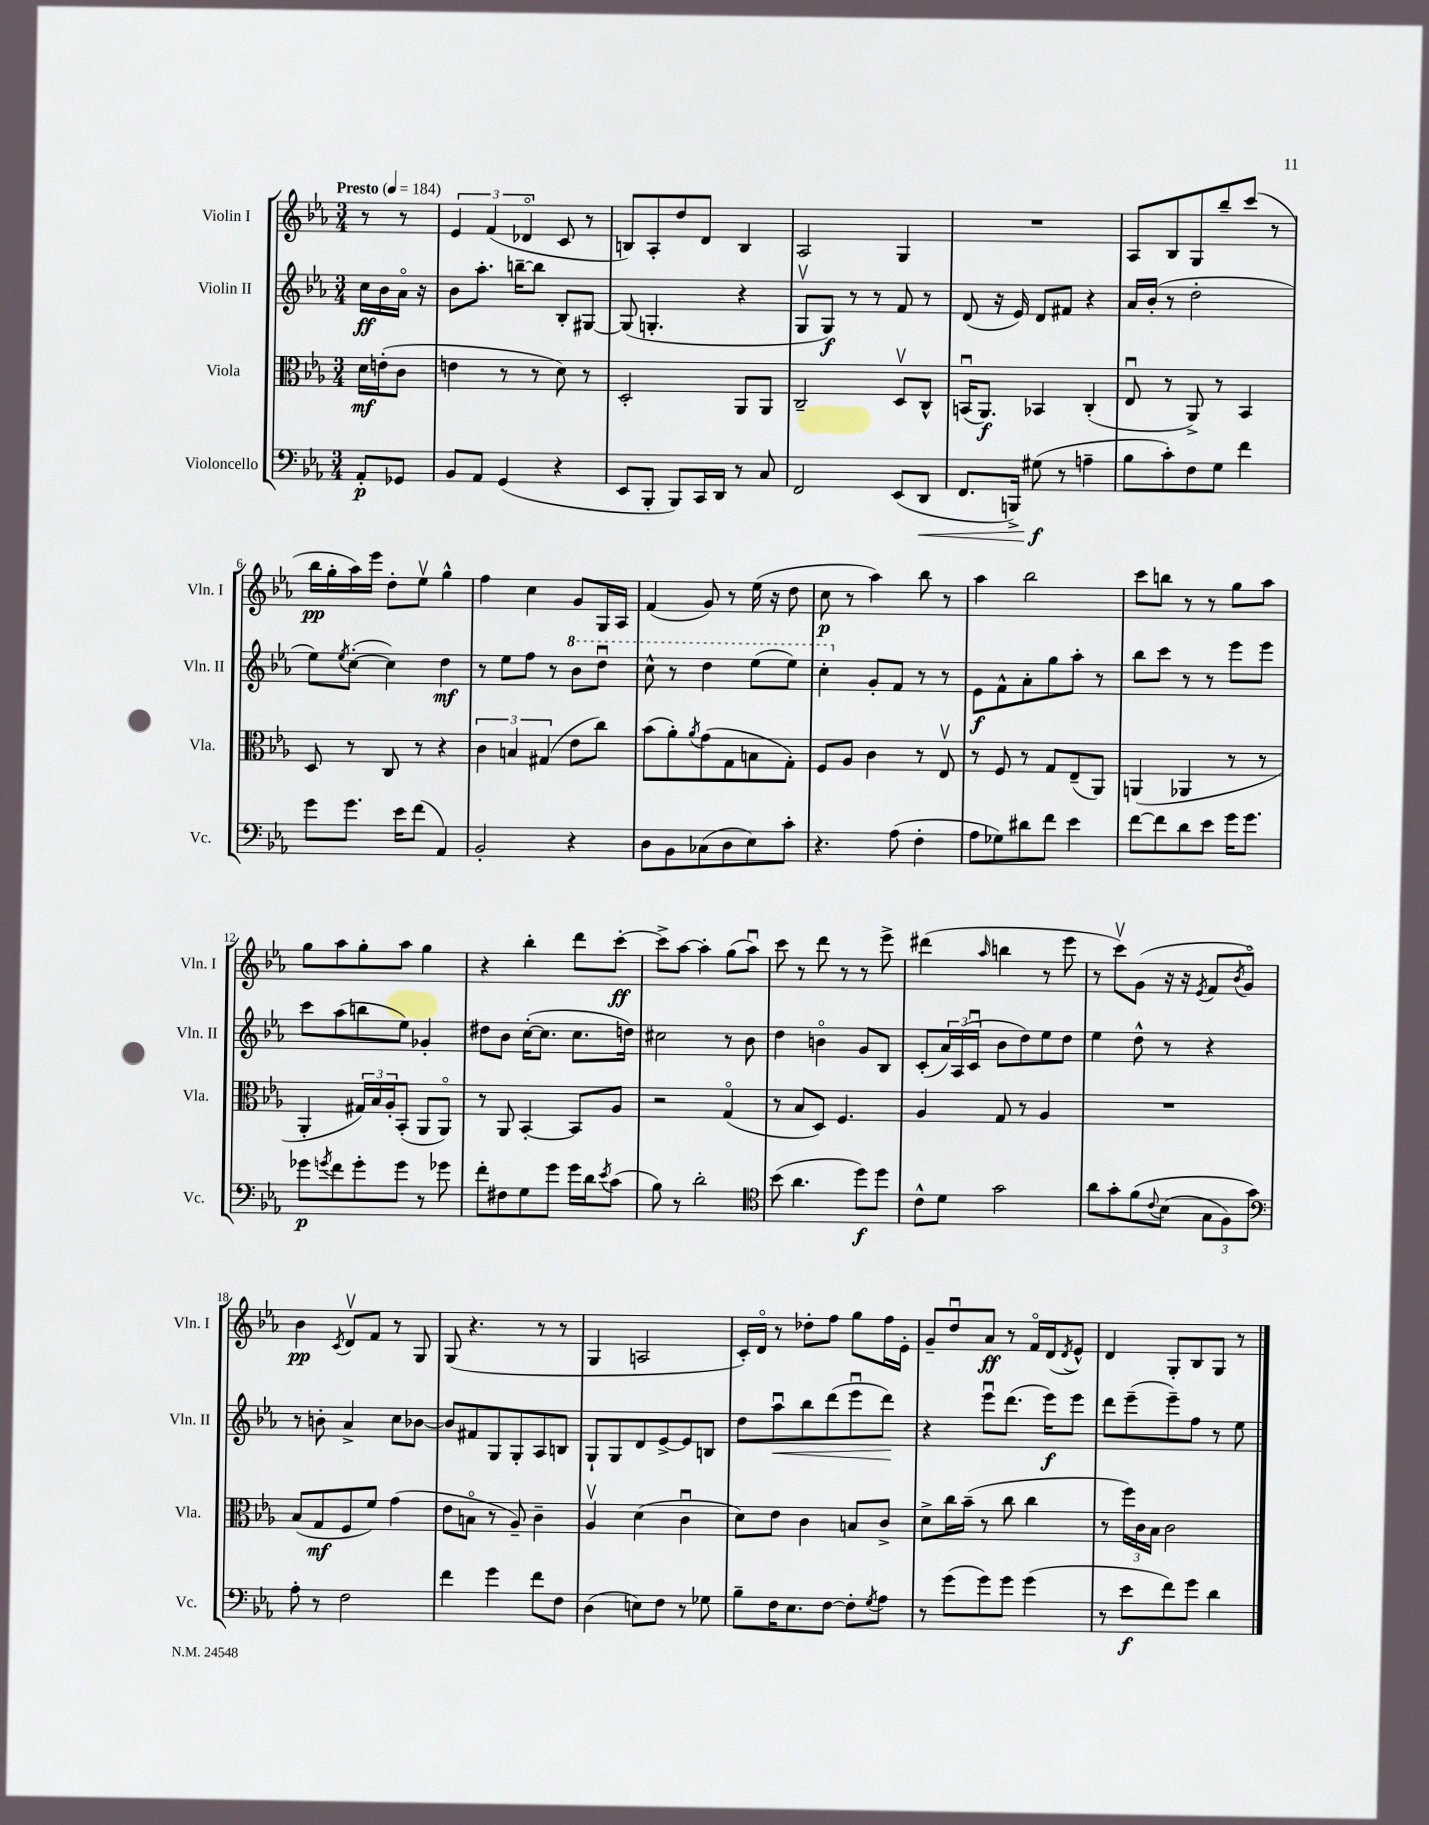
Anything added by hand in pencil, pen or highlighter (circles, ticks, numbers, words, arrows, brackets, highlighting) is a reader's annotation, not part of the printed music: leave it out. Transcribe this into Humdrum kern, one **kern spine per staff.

**kern	**dynam	**kern	**dynam	**kern	**dynam	**kern	**dynam
*part4	*part4	*part3	*part3	*part2	*part2	*part1	*part1
*staff4	*staff4	*staff3	*staff3	*staff2	*staff2	*staff1	*staff1
*I"Violoncello	*	*I"Viola	*	*I"Violin II	*	*I"Violin I	*
*I'Vc.	*	*I'Vla.	*	*I'Vln. II	*	*I'Vln. I	*
*clefF4	*	*clefC3	*	*clefG2	*	*clefG2	*
*k[b-e-a-]	*	*k[b-e-a-]	*	*k[b-e-a-]	*	*k[b-e-a-]	*
*M3/4	*	*M3/4	*	*M3/4	*	*M3/4	*
*MM184	*	*MM184	*	*MM184	*	*MM184	*
=	=	=	=	=	=	=	=
!	!	!	!	!	!	!LO:TX:a:B:t=Presto	!
8AA-'/L	p	16d\LL	mf	16cc\LL	ff	8r	.
.	.	(16en'\J	.	16b-\	.	.	.
8GG-X/J	.	8c\J	.	16a-\JJ	.	8r	.
.	.	.	.	16r	.	.	.
=1	=1	=1	=1	=1	=1	=1	=1
8BB-/L	.	4en\	.	8b-\L	.	6e-/	.
8AA-/J	.	.	.	8.aa-'\J	.	.	.
.	.	.	.	.	.	(6f/	.
(4GG/	.	8r	.	.	.	.	.
.	.	.	.	[16bbn~\KL	.	.	.
.	.	.	.	.	.	6d-X/	.
.	.	8r	.	8bb\J]	.	.	.
4r	.	8d\)	.	8B-'/L	.	8c/	.
.	.	8r	.	[8G#X/J	.	8r	.
=2	=2	=2	=2	=2	=2	=2	=2
8EE-/L	.	2D'/	.	(8G#/]	.	8Bn/L)	.
8BBB-'/J	.	.	.	4.Gn'/	.	8A-'/	.
8BBB-/L)	.	.	.	.	.	8dd/	.
16CC/L	.	.	.	.	.	8d/J	.
16DD/JJ	.	.	.	.	.	.	.
8r	.	8AA-/L	.	4r	.	4B/	.
8C/	.	8AA-/J	.	.	.	.	.
=3	=3	=3	=3	=3	=3	=3	=3
2FF/	.	2C~/	.	8Gv/L	.	2A-/	.
.	.	.	.	8G/J)	f	.	.
.	.	.	.	8r	.	.	.
.	.	.	.	8r	.	.	.
(8EE-/L	.	8Dv/L	.	8f/	.	4G/	.
!	!LO:HP:b	!	!	!	!	!	!
8DD/J	<	8C^^/J	.	8r	.	.	.
=4	=4	=4	=4	=4	=4	=4	=4
8.FF/L	.	(16BBnu/KL	.	(8d/	.	2.r	.
.	.	8.AA-/J)	f	.	.	.	.
.	.	.	.	16r	.	.	.
16BBBn^/Jk)	.	.	.	16e-/)	.	.	.
(8G#X\	f	4BB-X/	.	8d/L	.	.	.
8r	[	.	.	8f#X/J	.	.	.
4An~\	.	(4C'/	.	4r	.	.	.
=5	=5	=5	=5	=5	=5	=5	=5
8B-\L	.	8E-u/	.	16a-/LL	.	8A-/L	.
.	.	.	.	(16b-'/JJ	.	.	.
8c'\)	.	8r	.	8r	.	8B-/	.
8F\	.	8AA-^/)	.	2dd'\	.	8G/	.
8G\J	.	8r	.	.	.	8bb-~/	.
4f\	.	4BB-/	.	.	.	(8ccc/J	.
.	.	.	.	.	.	8r	.
!!LO:LB:g=z
=6	=6	=6	=6	=6	=6	=6	=6
8g\L	.	8D/	.	8ee-\L)	.	16bb-\LL	pp
.	.	.	.	.	.	16gg'\	.
.	.	.	.	8qee-/	.	.	.
8.g\J	.	8r	.	([8cc'\J	.	16aa-\)	.
.	.	.	.	.	.	16eee-\JJ	.
.	.	8C/	.	4cc\])	.	8dd'\L	.
16e-\KL	.	.	.	.	.	.	.
(8f\J	.	8r	.	.	.	8ee-v\J	.
4AA-/)	.	4r	.	4dd\	mf	4gg^^\	.
=7	=7	=7	=7	=7	=7	=7	=7
2BB-'/	.	6c\	.	8r	.	4ff\	.
.	.	.	.	8ee-\L	.	.	.
.	.	6Bn/	.	.	.	.	.
.	.	.	.	8ff\J	.	4cc\	.
.	.	(6G#X/	.	.	.	.	.
.	.	.	.	8r	.	.	.
*	*	*	*	*8va	*	*	*
4r	.	8e-\L	.	8bb-\L	.	8g/L	.
.	.	8cc\J)	.	8dddu\J	.	16G/L	.
.	.	.	.	.	.	16A-/JJ	.
=8	=8	=8	=8	=8	=8	=8	=8
8D\L	.	(8b-\L	.	8ccc^^\	.	(4f/	.
8BB-\	.	8a-'\)	.	8r	.	.	.
.	.	8qa-/	.	.	.	.	.
(8C-X\	.	(8g\	.	4ddd\	.	8g/)	.
8D\	.	8G\	.	.	.	8r	.
8E-\)	.	8Bn\	.	(8eee-\L	.	(16ee-\	.
.	.	.	.	.	.	16r	.
8c'\J	.	8G'\J)	.	8eee-\J)	.	8dd\	.
=9	=9	=9	=9	=9	=9	=9	=9
4.r	.	8F/L	.	4ccc'\	.	8cc\	p
.	.	8A-/J	.	.	.	8r	.
*	*	*	*	*X8va	*	*	*
.	.	4c\	.	8g'/L	.	4aa-\)	.
(8A-\	.	.	.	8f/J	.	.	.
4F'\	.	8r	.	8r	.	8bb-\	.
.	.	8E-v/	.	8r	.	8r	.
=10	=10	=10	=10	=10	=10	=10	=10
8A-\L	.	8r	.	8e-\L	f	4aa-\	.
8G-X\)	.	8F/	.	8f^^\	.	.	.
8d#X\	.	8r	.	8a-'\	.	2bb-\	.
8f\J	.	8G/L	.	8gg\	.	.	.
4e-\	.	(8E-~/	.	8aa-'\J	.	.	.
.	.	8AA-/J)	.	8r	.	.	.
=11	=11	=11	=11	=11	=11	=11	=11
[8f\L	.	(4AAn/	.	8bb-\L	.	8ccc\L	.
8f\]	.	.	.	8ccc\J	.	8bbn\J	.
8d\	.	4AA-X/	.	8r	.	8r	.
8e-\J	.	.	.	8r	.	8r	.
16g\KL	.	8r	.	8eee-\L	.	8gg\L	.
8.g\J	.	.	.	.	.	.	.
.	.	8r	.	8eee-\J	.	8aa-\J	.
!!LO:LB:g=z
=12	=12	=12	=12	=12	=12	=12	=12
8g-X\L	p	4AA-'/	.	8ccc\L	.	8gg\L	.
8qgn/	.	.	.	.	.	.	.
8f\	.	.	.	(8aa-\	.	8aa-\	.
8g'\	.	24G#X/LL)	.	8bbn\	.	8gg'\	.
.	.	24B-/	.	.	.	.	.
.	.	24A-'/J	.	.	.	.	.
8g\J	.	(8BB-'/J	.	8ee-\J)	.	8aa-\J	.
8r	.	8AA-/L	.	4g-X'/	.	4gg\	.
8g-X\	.	8AA-/J)	.	.	.	.	.
=13	=13	=13	=13	=13	=13	=13	=13
8f'\L	.	8r	.	8dd#X\L	.	4r	.
8F#X\	.	8AA-/	.	8b-\J	.	.	.
8G\	.	[4BB-'/	.	([16cc'\KL	.	4bb-'\	.
.	.	.	.	8.cc\J]	.	.	.
8g\J	.	.	.	.	.	.	.
16g\LL	.	8BB-/L]	.	8.cc\L	.	8ddd\L	.
16d\J	.	.	.	.	.	.	.
8qe-/	.	.	.	.	.	.	.
(8c\J	.	8A-/J	.	.	.	[8ccc'\J	ff
.	.	.	.	16ddn\Jk)	.	.	.
=14	=14	=14	=14	=14	=14	=14	=14
8B-\)	.	2r	.	2cc#X\	.	8ccc^\L]	.
8r	.	.	.	.	.	[8aa-\J	.
2d'\	.	.	.	.	.	4aa-'\]	.
.	.	(4G/	.	8r	.	(8gg\L	.
.	.	.	.	8b-\	.	8aa-u\J)	.
=15	=15	=15	=15	=15	=15	=15	=15
*clefC4	*	*	*	*	*	*	*
(8b-\	.	8r	.	4dd\	.	8ccc\	.
4.a-\	.	8B-/L	.	.	.	8r	.
.	.	8D/J)	.	4bn\	.	8ddd\	.
.	.	4.F/	.	.	.	8r	.
8dd\L)	f	.	.	8g/L	.	8r	.
8dd\J	.	.	.	8B-/J	.	8eee-^\	.
=16	=16	=16	=16	=16	=16	=16	=16
8c^^\L	.	4A-/	.	(8c'/L	.	(4ddd#X\	.
8d\J	.	.	.	24a-/L)	.	.	.
.	.	.	.	(24A-/	.	.	.
.	.	.	.	24cu/JJ	.	.	.
.	.	.	.	.	.	16qqaa-/	.
2g\	.	8G/	.	8b-\L	.	4bbn\	.
.	.	8r	.	8dd\)	.	.	.
.	.	4A-/	.	8ee-\	.	8r	.
.	.	.	.	8dd\J	.	8eee-\	.
=17	=17	=17	=17	=17	=17	=17	=17
8a-\L	.	2.r	.	4ee-\	.	8r	.
8g'\	.	.	.	.	.	8cccv\L)	.
(8f\	.	.	.	8dd^^\	.	(8g\J	.
8qqc/	.	.	.	.	.	.	.
(8B-\J	.	.	.	8r	.	16r	.
.	.	.	.	.	.	16r	.
.	.	.	.	.	.	8qe-/	.
12G\L	.	.	.	4r	.	8f/L	.
12F\)	.	.	.	.	.	.	.
.	.	.	.	.	.	8qb-/	.
.	.	.	.	.	.	8g/J)	.
12g\J)	.	.	.	.	.	.	.
!!LO:LB:g=z
=18	=18	=18	=18	=18	=18	=18	=18
*clefF4	*	*	*	*	*	*	*
8A-'\	.	(8B-/L	.	8r	.	4b-\	pp
8r	.	8G/	mf	8bn'\	.	.	.
.	.	.	.	.	.	8qc/	.
2F\	.	8F/	.	4a-^/	.	8dv/L	.
.	.	8f/J)	.	.	.	8f/J	.
.	.	(4g\	.	8cc\L	.	8r	.
.	.	.	.	[8b-X\J	.	8G/	.
=19	=19	=19	=19	=19	=19	=19	=19
4f\	.	8e-\L	.	8b-/L]	.	(8G/	.
.	.	8Bn\J	.	8f#X/	.	4.r	.
4g\	.	8r	.	8G/	.	.	.
.	.	8A-~/)	.	8G'/	.	.	.
8f\L	.	4c~\	.	8A-/	.	8r	.
8F\J	.	.	.	8Bn/J	.	8r	.
=20	=20	=20	=20	=20	=20	=20	=20
(4D\	.	4A-v/	.	8G`/L	.	4G/	.
.	.	.	.	8G/	.	.	.
8En\L)	.	(4d\	.	8d/	.	2An/	.
8F\J	.	.	.	[8e-^/	.	.	.
8r	.	4cu\	.	8e-/]	.	.	.
8G-X\	.	.	.	8Bn/J	.	.	.
=21	=21	=21	=21	=21	=21	=21	=21
8B-~\L	.	8d\L)	.	8dd\L	.	16c'/LL)	.
.	.	.	.	.	.	16d/JJ	.
!	!	!	!	!	!LO:HP:b	!	!
16F\K	.	8e-\J	.	8aa-u\	<	8r	.
8.E-\	.	.	.	.	.	.	.
.	.	4c\	.	8bb-\	.	8dd-X'\L	.
[8F\J	.	.	.	(8ddd\	.	8ff\J	.
8F'\L]	.	8Bn/L	.	8eee-u\	.	8gg\L	.
8qG/	.	.	.	.	.	.	.
8A-\J	.	8c^/J	.	8ddd\J)	.	16ff\L	.
.	.	.	.	.	.	16e-'\JJ	.
.	.	.	.	.	[	.	.
=22	=22	=22	=22	=22	=22	=22	=22
8r	.	8d^\L	.	4r	.	8g~/L	.
(8g\L	.	16cc\L	.	.	.	8ddu/	.
.	.	(16b-~\JJ	.	.	.	.	.
8g\)	.	8r	.	8eee-u\L	.	8a-/J	ff
8g\J	.	8cc\	.	(8.ddd\J	.	8r	.
(4g\	.	4cc\	.	.	.	16f/LL	.
.	.	.	.	16eee-\KL)	f	(16d/J	.
.	.	.	.	.	.	8qd/	.
.	.	.	.	8eee-\J	.	8e-^^/J)	.
=23	=23	=23	=23	=23	=23	=23	=23
8r	.	8r	.	8ddd\L	.	4d/	.
8e-\L	f	24ff\LL)	.	(8eee-~\	.	.	.
.	.	24c\	.	.	.	.	.
.	.	24B-\JJ	.	.	.	.	.
8f\)	.	2c\	.	8eee-~\)	.	8G'/L	.
8g\J	.	.	.	8ff\J	.	8B-/	.
4d\	.	.	.	8r	.	8G/J	.
.	.	.	.	8ee-\	.	8r	.
==	==	==	==	==	==	==	==
*-	*-	*-	*-	*-	*-	*-	*-
